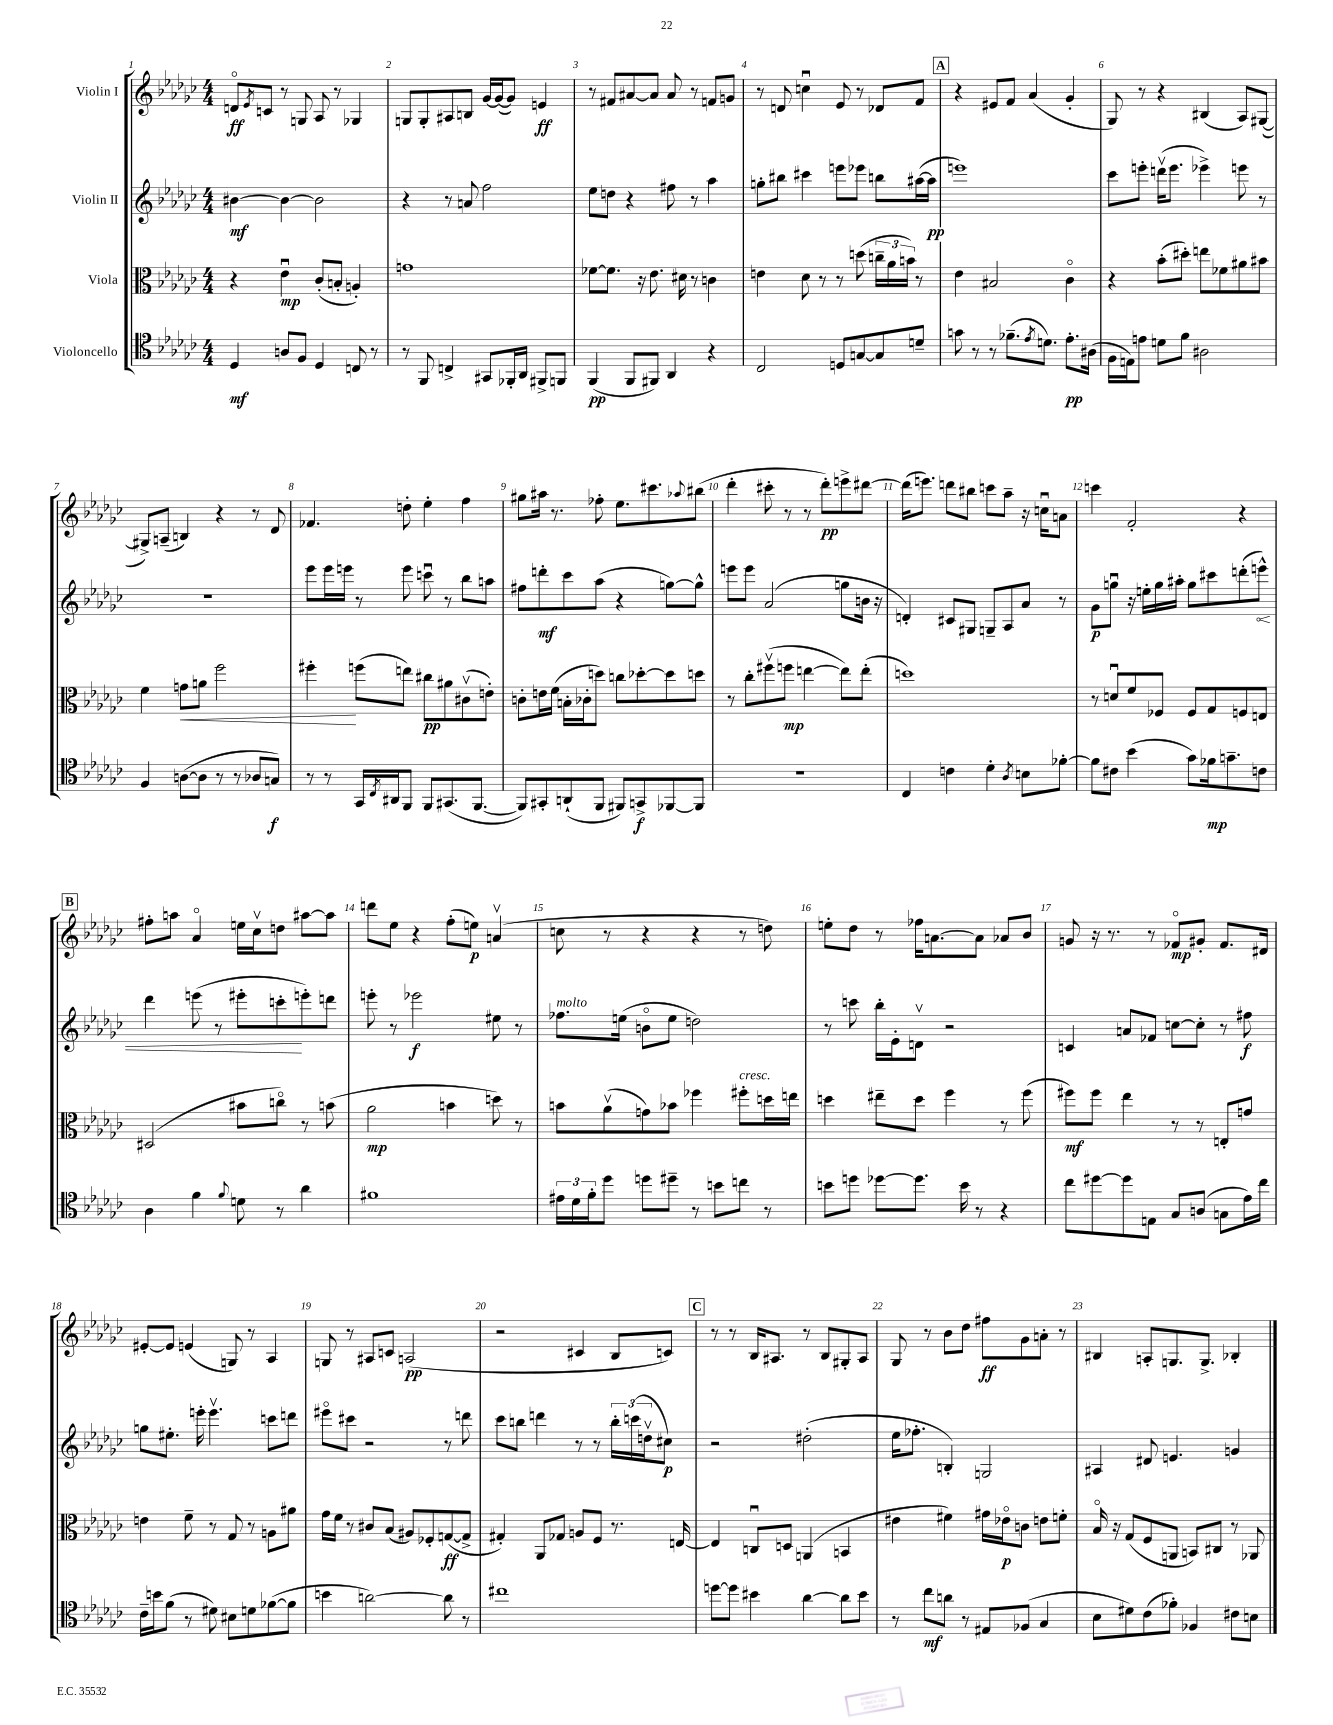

**kern	**kern	**kern	**kern
*staff4	*staff3	*staff2	*staff1
*clefC4	*clefC3	*clefG2	*clefG2
*k[b-e-a-d-g-c-]	*k[b-e-a-d-g-c-]	*k[b-e-a-d-g-c-]	*k[b-e-a-d-g-c-]
*M4/4	*M4/4	*M4/4	*M4/4
4D-	4r	[4b#	8do
.	.	.	8qe-
.	.	.	8c
8A	4e-u	4b#_	8r
8F	.	.	8G
4D-	(8c-'	2b#]	8A-
.	8B'	.	8r
8C	4A')	.	4G-
8r	.	.	.
=	=	=	=
8r	1g	4r	8G
8FF	.	.	8G'
4C^	.	8r	8A#
.	.	8a	8B
8GG#	.	2ff	[16g-
.	.	.	(16g-_
16FF-'	.	.	8g-])
16AA-	.	.	.
8FF#^	.	.	4e
8FF	.	.	.
=	=	=	=
(4FF	[8f-	8ee-	8r
.	8.f-]	8dd	8f#
8FF	.	4r	[8a#
.	16r	.	.
8FF#)	8.e-	.	8a#]
4AA-	.	8ff#	8a#
.	16d#	.	.
.	8r	8r	8r
4r	4c	4aa-	8f
.	.	.	8g
=	=	=	=
2C-	4e	8gg'	8r
.	.	8bb#	8d
.	8d-	4ccc#	4ccu
.	8r	.	.
8D	8r	8eee	8e-
[8G	(8dd	8eee-	8r
8G]	24cc~	8bb	8d-
.	24a-	.	.
.	24b)	.	.
8d~	8r	([16aa#	8f
.	.	16aa#]	.
=	=	=	=
8g	4e-	1eee)	4r
8r	.	.	.
8r	2B#	.	8e#
(8.f-~	.	.	8f
.	.	.	(4a-
8qe-	.	.	.
8.d)	.	.	.
8.e-'	4c-o	.	4g-'
(16A#	.	.	.
=	=	=	=
16F	4r	8ccc-	8G-)
16E)	.	.	.
8e	.	8eee'	8r
8d	(8b-'	(16dddv	4r
.	.	8.eee	.
8f	8dd#')	.	.
2A#	8ee	4eee-^)	(4B#
.	8f-	.	.
.	8a#	8eee	8A-)
.	8b#	8r	([8G#
=	=	=	=
4F	4f	1r	8G#^])
.	.	.	(8A~
([8A	8g	.	4B)
8A]	8a	.	.
8r	2ff	.	4r
8r	.	.	.
8A-	.	.	8r
8G)	.	.	8d-
=	=	=	=
8r	4ff#'	8eee-	4.f-
8r	.	16eee-	.
.	.	16eee	.
16GG-	(8ff	8r	.
8qC-	.	.	.
16AA#	.	.	.
8FF	8ee)	8eee	8dd'
8FF	8cc#	8cccu	4ee-'
(8.GG#	8a#	8r	.
.	(8c#v	8bb-	4ff
[8.FF	.	.	.
.	8e')	8aa	.
=	=	=	=
8FF])	8c'	8ff#	8gg#
8GG#'	16e	8ddd'	16aa#
.	(16f	.	8.r
(8AA`	16B'	8ccc-	.
.	16c-'	.	.
8FF	8dd)	(8aa-	8ff-'
8FF#)	8cc	4r	8.ee-
8GG^	[8dd-'	.	.
.	.	.	8.ccc#
[8FF-	8dd-]	[8gg)	.
.	.	.	8qqaa-
8FF-]	8dd	8gg^^]	(8bb#
=	=	=	=
1r	8r	8eee	4ddd-'
.	8cc-'	8eee	.
.	(8ff#v	(2a-	8ccc#'
.	8ff	.	8r
.	[4ee	.	8r
.	.	.	8ddd-')
.	8ee])	8gg	8eee^
.	(8ee'	16b	[8ddd#
.	.	16r	.
=	=	=	=
4C-	1dd)	4d')	(16ddd#]
.	.	.	8.eee)
4c	.	8c#	8ddd
.	.	8G#	8bb#
4d-'	.	8G~	8ccc
.	.	8A-	8aa-~
8qA-	.	.	.
8B	.	8a-	16r
.	.	.	16ccu
[8f-'	.	8r	8a
=	=	=	=
8f-]	8r	8g-	4ccc
8c#	8du	8ggu	.
(4b-	8f	16r	2f'
.	.	16ee'	.
.	8F-	16gg	.
.	.	16aa#'	.
8g-)	8F-	8gg	.
16f-	8G-	8ccc#	.
8.g~	.	.	.
.	8F	(8ddd'	4r
8c	8E	8eee^^)	.
=	=	=	=
4A-	(2D#	4ddd-	8ff#'
.	.	.	8aa
4f	.	(8eee	4a-o
.	.	8r	.
8qqf	.	.	.
8d	8b#	8eee#'	16ee
.	.	.	16cc-v
8r	8cco)	8ccc'	8dd
4a-	8r	8eee')	[8aa#
.	(8b	8ddd	8aa#]
=	=	=	=
1f#	2a-	8eee'	8ddd
.	.	8r	8ee-
.	.	2eee-	4r
.	4b	.	(8ff'
.	.	.	8ee)
.	8dd)	8ee#	(4av
.	8r	8r	.
=	=	=	=
24e#	8b	8.ff-	8cc
24d-	.	.	.
24f'	.	.	.
8dd-	(8a-v	.	8r
.	.	(16ee	.
8dd	8g)	8bo	4r
8dd#~	8b-	8ee	.
8r	4ff-	2dd)	4r
8b	.	.	.
8cc	8ff#'	.	8r
8r	16dd	.	8dd)
.	16ee	.	.
=	=	=	=
8b	4dd	8r	8ee'
8dd	.	8ccc	8dd-
[8dd-	8ee#~	16bb-'	8r
.	.	16e-'	.
8.dd-]	8dd	8dv	16ff-
.	.	.	[8.a
.	4ff	2r	.
16b	.	.	.
8r	.	.	8a]
4r	8r	.	8a-
.	(8ff	.	8b-
=	=	=	=
8cc-	8ff#)	4c	8g
[8dd#	8ff#	.	16r
.	.	.	8.r
8dd#]	4ee-	8a	.
8E	.	8f-	8r
8G-	8r	[8cc	8f-o
(8A	8r	8cc']	8g#'
8G	8E'	8r	8.f-
16e-)	8g	8ff#	.
16cc-	.	.	16d#
=	=	=	=
16c-~	4e	8gg	[8e#'
16b	.	.	.
(8f	.	8.ee#'	8e#]
8r	8f~	.	(4e
.	.	16eee'	.
8d#)	8r	4.eeev	.
8B#	8G-	.	8G)
8d	8r	.	8r
([8f-	8A	8ccc	4A-
8f-]	8a#	8ddd	.
=	=	=	=
4b	16g-	8eee#o	8G
.	16f	.	.
.	8r	8ccc#	8r
[2a)	8c#	2r	8A#
.	(8B-	.	8c
.	8A#)	.	(2A
.	8F-'	.	.
8a]	([8G	8r	.
8r	8G^]	8ddd	.
=	=	=	=
1cc#	4G#')	8ccc-	2r
.	.	8bb	.
.	8AA-	4ddd	.
.	8G-	.	.
.	8A	8r	4c#
.	8F	8r	.
.	8.r	24bb'	8B-
.	.	(24ccc	.
.	.	24ddv	.
.	.	8cc#)	8c)
.	[16E	.	.
=	=	=	=
[8dd	4E]	2r	8r
8dd]	.	.	8r
4b#	8Cu	.	16B-
.	.	.	8.A#
.	8D	.	.
[4a-	(4AA	(2dd#'	8r
.	.	.	8B-
8a-]	4BB	.	8G#'
8b#	.	.	8A#
=	=	=	=
8r	4e#	16ee-	8G-
.	.	8.ff-'	.
8cc-	.	.	8r
8a	4f#)	4B')	8b-
8r	.	.	8dd-
8E#	16g#	2G	8ff#
.	16e-o	.	.
(8F-	8c	.	8g-
4G-	8e	.	8a'
.	8f'	.	8r
=	=	=	=
8B-	16B-o	4A#	4B#
.	16r	.	.
8d#)	(8G-	.	.
(8c-	8F	8d#	8A'
8f-')	8AA	4.e	8.G
4F-	8BB)	.	.
.	.	.	8.G^
.	8C#	.	.
8c#	8r	4g	4B-'
8B	8AA-	.	.
==	==	==	==
*-	*-	*-	*-
